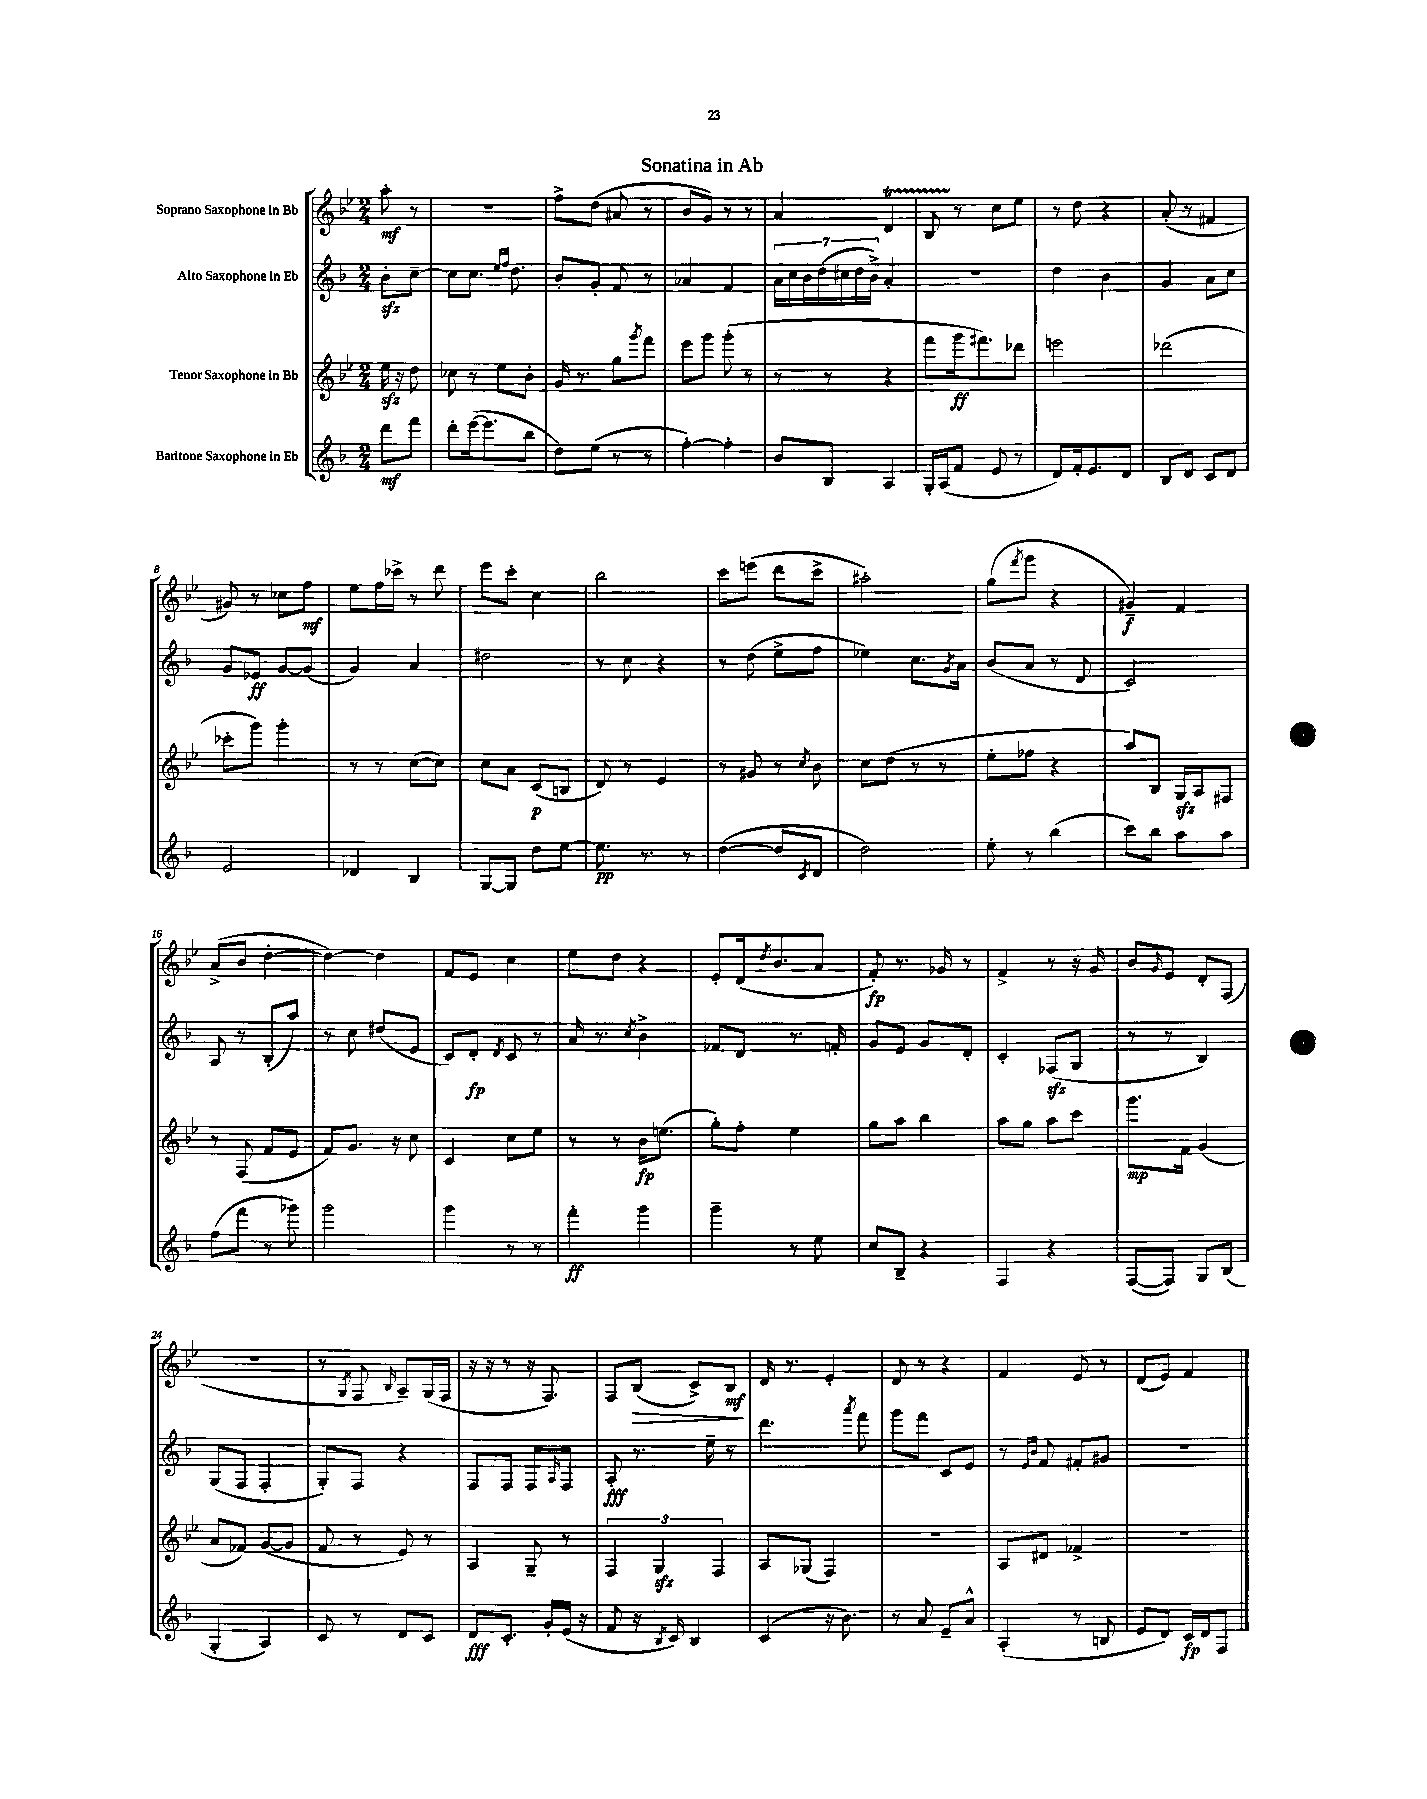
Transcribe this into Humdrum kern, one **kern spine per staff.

**kern	**dynam	**kern	**dynam	**kern	**dynam	**kern	**dynam
*part4	*part4	*part3	*part3	*part2	*part2	*part1	*part1
*staff4	*staff4	*staff3	*staff3	*staff2	*staff2	*staff1	*staff1
*I"Baritone Saxophone in Eb	*	*I"Tenor Saxophone in Bb	*	*I"Alto Saxophone in Eb	*	*I"Soprano Saxophone in Bb	*
*clefG2	*	*clefG2	*	*clefG2	*	*clefG2	*
*k[b-]	*	*k[b-e-]	*	*k[b-]	*	*k[b-e-]	*
*M2/4	*	*M2/4	*	*M2/4	*	*M2/4	*
=	=	=	=	=	=	=	=
8ddd\L	mf	16ee-zz\	.	8b-zz'\L	.	8aa'\	mf
.	.	16r	.	.	.	.	.
8fff\J	.	8dd\	.	[8cc~\J	.	8r	.
=1	=1	=1	=1	=1	=1	=1	=1
8ddd'\L	.	8cc-X\	.	8cc\L]	.	2r	.
([16eee\k	.	8r	.	8.cc\J	.	.	.
8.eee\]	.	.	.	.	.	.	.
.	.	8ee-\L	.	.	.	.	.
.	.	.	.	16qqee/LL	.	.	.
.	.	.	.	16qqff/JJ	.	.	.
.	.	.	.	8.dd\	.	.	.
8bb-\J	.	8b-'\J	.	.	.	.	.
=2	=2	=2	=2	=2	=2	=2	=2
8dd\L)	.	16g/	.	8b-'/L	.	8ff^\L	.
.	.	8.r	.	.	.	.	.
(8ee\J	.	.	.	8g'/J	.	(8dd\J	.
8r	.	8gg\L	.	8f/	.	8a#X/	.
.	.	8qggg/	.	.	.	.	.
8r	.	8fff\J	.	8r	.	8r	.
=3	=3	=3	=3	=3	=3	=3	=3
[4ff'\)	.	8eee-\L	.	4a-X/	.	8b-/L	.
.	.	8ggg\J	.	.	.	8g/J)	.
4ff'\]	.	(8ggg'\	.	4f/	.	8r	.
.	.	8r	.	.	.	8r	.
=4	=4	=4	=4	=4	=4	=4	=4
8b-/L	.	8r	.	28a\LL	.	4a/	.
.	.	.	.	28cc\	.	.	.
.	.	.	.	28b-\	.	.	.
.	.	.	.	(28dd\	.	.	.
8B-/J	.	8r	.	.	.	.	.
.	.	.	.	28cc#X\	.	.	.
.	.	.	.	28dd\	.	.	.
.	.	.	.	28b-^\JJ)	.	.	.
4A/	.	4r	.	4a'/	.	4dt/	.
=5	=5	=5	=5	=5	=5	=5	=5
16G'/LL	.	8fff\L	.	2r	.	8B-TTT/	.
(16A/J	.	.	.	.	.	.	.
8f/J	.	16ggg\k	ff	.	.	8r	.
.	.	8.fff#X\)	.	.	.	.	.
8e/	.	.	.	.	.	8cc\L	.
8r	.	8ddd-X\J	.	.	.	8ee-\J	.
=6	=6	=6	=6	=6	=6	=6	=6
8d/L)	.	2eeen\	.	4dd\	.	8r	.
16f'/k	.	.	.	.	.	8dd\	.
8.e/	.	.	.	.	.	.	.
.	.	.	.	4b-\	.	4r	.
8d/J	.	.	.	.	.	.	.
=7	=7	=7	=7	=7	=7	=7	=7
8B-/L	.	(2ddd-X\	.	4g/	.	(8a'/	.
8d/J	.	.	.	.	.	8r	.
8c/L	.	.	.	8a\L	.	4f#X/	.
8d/J	.	.	.	8cc\J	.	.	.
!!LO:LB:g=z
=8	=8	=8	=8	=8	=8	=8	=8
2e/	.	8ccc-X'\L	.	8g/L	.	8g#X/)	.
.	.	8ggg\J)	.	8e-X/J	ff	8r	.
.	.	4ggg'\	.	[8g/L	.	8cc-X\L	.
.	.	.	.	(8g/J]	.	8ff\J	mf
=9	=9	=9	=9	=9	=9	=9	=9
4d-X/	.	8r	.	4g/)	.	8ee-\L	.
.	.	8r	.	.	.	16ff\L	.
.	.	.	.	.	.	16ccc-X^\JJ	.
4B-/	.	([8cc\L	.	4a/	.	8r	.
.	.	8cc\J])	.	.	.	8ddd\	.
=10	=10	=10	=10	=10	=10	=10	=10
[8G/L	.	8cc\L	.	2dd#X\	.	8eee-\L	.
8G/J]	.	8a\J	.	.	.	8ccc'\J	.
8dd\L	.	(8c/L	p	.	.	4cc\	.
[8ee\J	.	8Bn/J	.	.	.	.	.
=11	=11	=11	=11	=11	=11	=11	=11
8.ee\]	pp	8d/)	.	8r	.	2bb-\	.
.	.	8r	.	8cc\	.	.	.
8.r	.	.	.	.	.	.	.
.	.	4e-/	.	4r	.	.	.
8r	.	.	.	.	.	.	.
=12	=12	=12	=12	=12	=12	=12	=12
([4dd\	.	8r	.	8r	.	8ccc\L	.
.	.	8g#X/	.	(8dd\	.	(8eeen\J	.
8dd/L]	.	8r	.	8ee^\L	.	8ddd\L	.
8qc/	.	8qcc/	.	.	.	.	.
8d/J	.	8b-\	.	8ff\J	.	8ccc^\J	.
=13	=13	=13	=13	=13	=13	=13	=13
2dd\)	.	8cc\L	.	4ee-X\)	.	2aa#X'\)	.
.	.	(8dd\J	.	.	.	.	.
.	.	8r	.	8.cc\L	.	.	.
.	.	8r	.	.	.	.	.
.	.	.	.	8qg/	.	.	.
.	.	.	.	16a\Jk	.	.	.
=14	=14	=14	=14	=14	=14	=14	=14
8ee'\	.	8ee-'\L	.	(8b-/L	.	(8gg\L	.
.	.	.	.	.	.	8qfff/	.
8r	.	8ff-X\J	.	8a/J	.	8ggg\J	.
(4bb-\	.	4r	.	8r	.	4r	.
.	.	.	.	8d/	.	.	.
=15	=15	=15	=15	=15	=15	=15	=15
8ccc\L)	.	8aa/L)	.	2c/)	.	4g#X~/)	f
8bb-\J	.	8B-/J	.	.	.	.	.
8aa\L	.	16Gzz/LL	.	.	.	4f/	.
.	.	16A/J	.	.	.	.	.
8aa\J	.	8F#X/J	.	.	.	.	.
!!LO:LB:g=z
=16	=16	=16	=16	=16	=16	=16	=16
(8ff\L	.	8r	.	8A/	.	(8a^/L	.
8fff\J	.	(8F/	.	8r	.	8b-/J	.
8r	.	8f/L	.	(8B-'/L	.	[4dd'\	.
8ggg-X\)	.	8e-/J	.	8aa/J)	.	.	.
=17	=17	=17	=17	=17	=17	=17	=17
2ggg\	.	8f/L)	.	8r	.	4dd\_)	.
.	.	8.g/J	.	8cc\	.	.	.
.	.	.	.	(8dd#X/L	.	4dd\]	.
.	.	16r	.	.	.	.	.
.	.	8cc\	.	8e/J	.	.	.
=18	=18	=18	=18	=18	=18	=18	=18
4ggg\	.	4c/	.	8c/L)	.	8f/L	.
.	.	.	.	8d'/J	fp	8e-/J	.
.	.	.	.	8qd/	.	.	.
8r	.	8cc\L	.	8c/	.	4cc\	.
8r	.	8ee-\J	.	8r	.	.	.
=19	=19	=19	=19	=19	=19	=19	=19
4fff'\	ff	8r	.	16a/	.	8ee-\L	.
.	.	.	.	8.r	.	.	.
.	.	8r	.	.	.	8dd\J	.
.	.	.	.	8qcc/	.	.	.
4ggg\	.	16b-\KL	fp	4b-^\	.	4r	.
.	.	(8.een\J	.	.	.	.	.
=20	=20	=20	=20	=20	=20	=20	=20
4ggg~\	.	8gg'\L)	.	8f-X/L	.	8e-'/L	.
.	.	8ff'\J	.	8d/J	.	(16d/k	.
.	.	.	.	.	.	8qdd/	.
.	.	.	.	.	.	8.b-/	.
8r	.	4ee-\	.	8.r	.	.	.
8ee\	.	.	.	.	.	8a/J	.
.	.	.	.	16fn'/	.	.	.
=21	=21	=21	=21	=21	=21	=21	=21
8cc/L	.	8gg\L	.	8g/L	.	8f'/)	fp
8B-~/J	.	8aa\J	.	8e/J	.	8.r	.
4r	.	4bb-\	.	8g/L	.	.	.
.	.	.	.	.	.	16g-X/	.
.	.	.	.	8d'/J	.	8r	.
=22	=22	=22	=22	=22	=22	=22	=22
4F/	.	8aa\L	.	4c'/	.	4f^/	.
.	.	8gg\J	.	.	.	.	.
4r	.	8aa\L	.	(8F-Xzz/L	.	8r	.
.	.	8ccc\J	.	8G/J	.	16r	.
.	.	.	.	.	.	16g/	.
=23	=23	=23	=23	=23	=23	=23	=23
([8F/L	.	8.ggg\L	mp	8r	.	8b-/L	.
.	.	.	.	.	.	16qqg/	.
8F/J])	.	.	.	8r	.	8e-/J	.
.	.	16f\Jk	.	.	.	.	.
8G/L	.	(4g/	.	4B-/)	.	8d'/L	.
(8B-/J	.	.	.	.	.	(8F/J	.
!!LO:LB:g=z
=24	=24	=24	=24	=24	=24	=24	=24
4G'/	.	8a/L	.	(8G/L	.	2r	.
.	.	8f-X/J)	.	8F/J	.	.	.
4A/)	.	([8g/L	.	4F'/	.	.	.
.	.	8g/J]	.	.	.	.	.
=25	=25	=25	=25	=25	=25	=25	=25
8c/	.	8f/	.	8G'/L)	.	8r	.
.	.	.	.	.	.	8qG/	.
8r	.	8r	.	8F/J	.	8F/	.
.	.	.	.	.	.	16qqB-/	.
8d/L	.	8e-/)	.	4r	.	8A~/L)	.
8c/J	.	8r	.	.	.	(16G/L	.
.	.	.	.	.	.	16F/JJ	.
=26	=26	=26	=26	=26	=26	=26	=26
8d/L	fff	4A/	.	8F/L	.	16r	.
.	.	.	.	.	.	16r	.
8.c'/J	.	.	.	8F/J	.	8r	.
.	.	8G~/	.	8F/L	.	16r	.
16g'/LL	.	.	.	.	.	8.F/)	.
.	.	.	.	16qqA/	.	.	.
(16e/JJ	.	8r	.	8F/J	.	.	.
16r	.	.	.	.	.	.	.
=27	=27	=27	=27	=27	=27	=27	=27
8f/	.	6F/	.	8A'/	fff	8F/L	.
!	!	!	!	!	!	!	!LO:HP:b
16r	.	.	.	8.r	.	(8B-/J	>
.	.	6Gzz/	.	.	.	.	.
8qB-/	.	.	.	.	.	.	.
16c/)	.	.	.	.	.	.	.
4B-/	.	.	.	.	.	8c^/L)	.
.	.	.	.	16ee~\	.	.	.
.	.	6F/	.	.	.	.	.
.	.	.	.	8r	.	8B-/J	mf
.	.	.	.	.	.	.	]
=28	=28	=28	=28	=28	=28	=28	=28
(4c/	.	8A/L	.	4.ddd\	.	16d/	.
.	.	.	.	.	.	8.r	.
.	.	(8G-X/J	.	.	.	.	.
16r	.	4F/)	.	.	.	4e-'/	.
8.b-\)	.	.	.	.	.	.	.
.	.	.	.	8qaaa/	.	.	.
.	.	.	.	8fff\	.	.	.
=29	=29	=29	=29	=29	=29	=29	=29
8r	.	2r	.	8ggg\L	.	8d/	.
8a/	.	.	.	8fff\J	.	8r	.
8e~/L	.	.	.	8c/L	.	4r	.
8a^^/J	.	.	.	8e/J	.	.	.
=30	=30	=30	=30	=30	=30	=30	=30
(4A'/	.	8A/L	.	8r	.	4f/	.
.	.	.	.	16qqe/LL	.	.	.
.	.	.	.	16qqb-/JJ	.	.	.
.	.	8d#X/J	.	8f/	.	.	.
8r	.	4f-X^/	.	8f#X'/L	.	8e-/	.
8Bn/	.	.	.	8g#X/J	.	8r	.
=31	=31	=31	=31	=31	=31	=31	=31
8e/L	.	2r	.	2r	.	(8d/L	.
8d/J)	.	.	.	.	.	8e-/J)	.
16c/LL	fp	.	.	.	.	4f/	.
16d/J	.	.	.	.	.	.	.
8F/J	.	.	.	.	.	.	.
==	==	==	==	==	==	==	==
*-	*-	*-	*-	*-	*-	*-	*-
